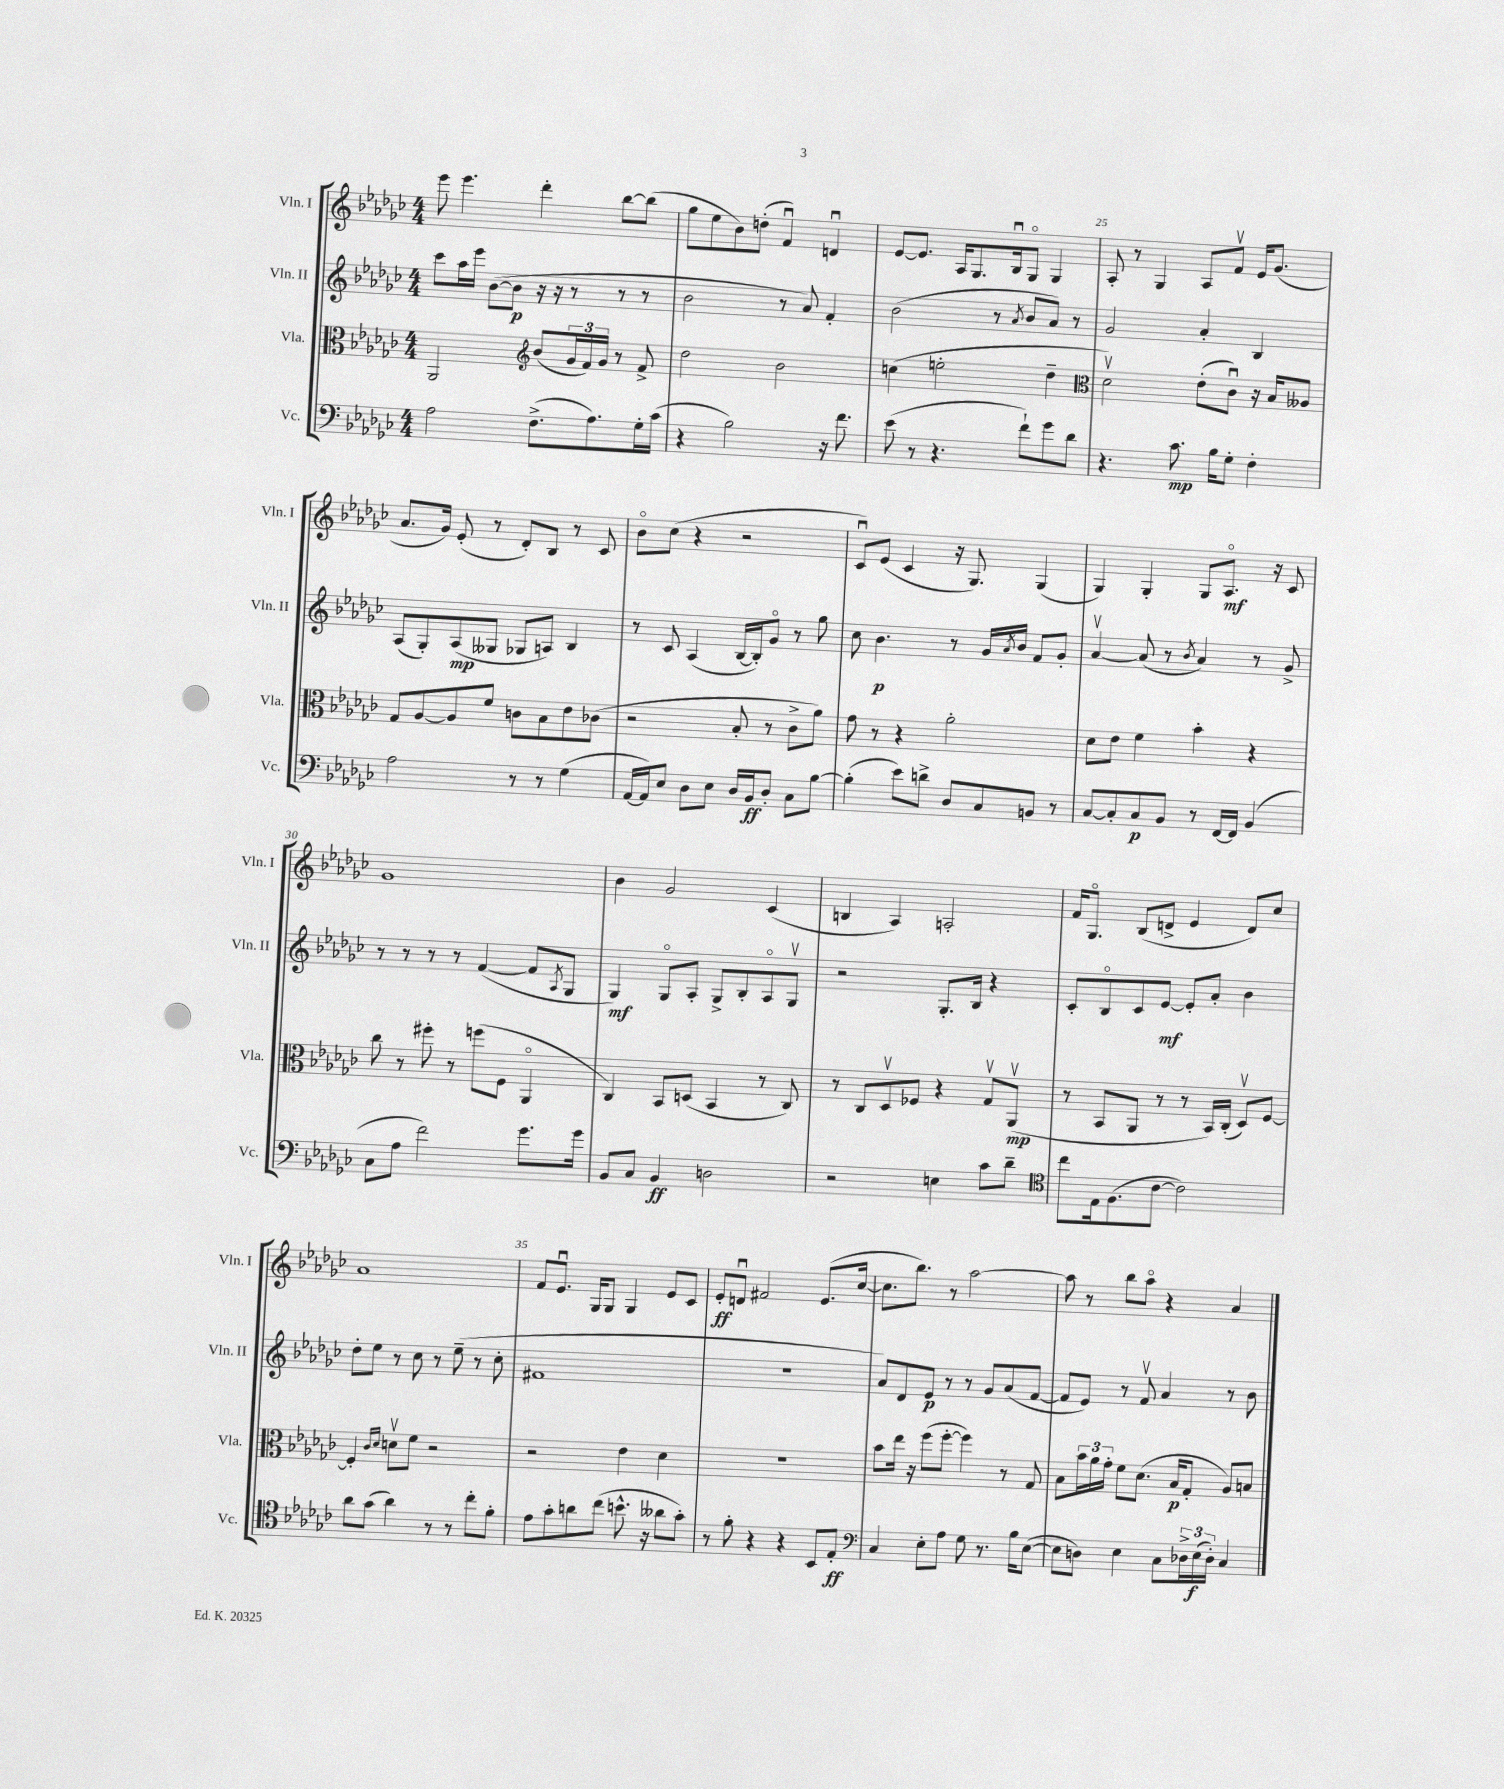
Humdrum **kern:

**kern	**dynam	**kern	**dynam	**kern	**dynam	**kern	**dynam
*part4	*part4	*part3	*part3	*part2	*part2	*part1	*part1
*staff4	*staff4	*staff3	*staff3	*staff2	*staff2	*staff1	*staff1
*I"Vc.	*	*I"Vla.	*	*I"Vln. II	*	*I"Vln. I	*
*I'Vc.	*	*I'Vla.	*	*I'Vln. II	*	*I'Vln. I	*
*clefF4	*	*clefC3	*	*clefG2	*	*clefG2	*
*k[b-e-a-d-g-c-]	*	*k[b-e-a-d-g-c-]	*	*k[b-e-a-d-g-c-]	*	*k[b-e-a-d-g-c-]	*
*M4/4	*	*M4/4	*	*M4/4	*	*M4/4	*
=22	=22	=22	=22	=22	=22	=22	=22
2A-\	.	2AA-/	.	8ccc-\L	.	8eee-\	.
.	.	.	.	16aa-\L	.	4.eee-\	.
.	.	.	.	16eee-\JJ	.	.	.
.	.	.	.	([8b-\L	.	.	.
.	.	.	.	8b-\J]	p	.	.
*	*	*clefG2	*	*	*	*	*
(8.F^\L	.	(8b-/L	.	16r	.	4ddd-'\	.
.	.	.	.	16r	.	.	.
.	.	24g-/L	.	8r	.	.	.
.	.	24f/)	.	.	.	.	.
8.A-\)	.	.	.	.	.	.	.
.	.	24g-/JJ	.	.	.	.	.
.	.	8r	.	8r	.	[8bb-\L	.
16G-'\L	.	8f^/	.	8r	.	(8bb-\J]	.
(16c-\JJ	.	.	.	.	.	.	.
=23	=23	=23	=23	=23	=23	=23	=23
4r	.	2dd-\	.	2b-\	.	8gg-\L	.
.	.	.	.	.	.	8ee-\	.
2B-\)	.	.	.	.	.	8b-\)	.
.	.	.	.	.	.	(8ddn'\J	.
.	.	2b-\	.	8r	.	4fu/)	.
.	.	.	.	8a-/)	.	.	.
16r	.	.	.	4f'/	.	4dnu/	.
8.f\	.	.	.	.	.	.	.
=24	=24	=24	=24	=24	=24	=24	=24
(8e-\	.	(4ccn\	.	(2b-\	.	[8e-/L	.
8r	.	.	.	.	.	8.e-/J]	.
4.r	.	2een'\	.	.	.	.	.
.	.	.	.	.	.	16A-/KL	.
.	.	.	.	.	.	8.G-/	.
.	.	.	.	8r	.	.	.
.	.	.	.	.	.	16B-u/k	.
.	.	.	.	8qa-/	.	.	.
8f`\L)	.	.	.	8b-/L	.	8G-/J	.
8g-\	.	4dd-~\	.	8a-/J)	.	4G-/	.
8d-\J	.	.	.	8r	.	.	.
=25	=25	=25	=25	=25	=25	=25	=25
*	*	*clefC3	*	*	*	*	*
4.r	.	2d-v\)	.	2g-/	.	8A-'/	.
.	.	.	.	.	.	8r	.
.	.	.	.	.	.	4G-/	.
8.c-\	mp	.	.	.	.	.	.
.	.	(8e-'\L	.	4a-'/	.	8A-/L	.
16B-\KL	.	.	.	.	.	.	.
8G-'\J	.	8c-u\J)	.	.	.	8fv/J	.
4F'\	.	16r	.	4B-/	.	16e-/KL	.
.	.	16B-/KL	.	.	.	(8.g-/J	.
.	.	8A--X/J	.	.	.	.	.
!!LO:LB:g=z
=26	=26	=26	=26	=26	=26	=26	=26
2A-\	.	8G-/L	.	(8A-/L	.	8.a-/L	.
.	.	[8A-/	.	8G-'/)	.	.	.
.	.	.	.	.	.	16g-/Jk)	.
.	.	8A-/]	.	(8A-/	mp	(8e-'/	.
.	.	8f/J	.	8G--X/J	.	8r	.
8r	.	8cn\L	.	8G-X/L	.	8d-'/L)	.
8r	.	8B-\	.	8An/J)	.	8B-/J	.
(4G-\	.	8e-\	.	4B-/	.	8r	.
.	.	(8c-X\J	.	.	.	8c-/	.
=27	=27	=27	=27	=27	=27	=27	=27
[16AA-/LL	.	2r	.	8r	.	8b-\L	.
16AA-/J])	.	.	.	.	.	.	.
8E-/J	.	.	.	8c-/	.	(8cc-\J	.
8D-\L	.	.	.	(4A-/	.	4r	.
8E-\J	.	.	.	.	.	.	.
16D-/LL	.	8B-'/	.	[16B-/LL	.	2r	.
16BB-/J	ff	.	.	16B-'/J])	.	.	.
8D-'/J	.	8r	.	8g-/J	.	.	.
8C-\L	.	8c-^\L	.	8r	.	.	.
[8B-\J	.	8a-\J)	.	8gg-\	.	.	.
=28	=28	=28	=28	=28	=28	=28	=28
(4B-'\]	.	8g-\	.	8cc-\	.	8c-u/L)	.
.	.	8r	.	4.b-\	p	(8e-/J	.
8e-\L)	.	4r	.	.	.	4c-/	.
8dn^\J	.	.	.	.	.	.	.
8D-/L	.	2a-'\	.	8r	.	16r	.
.	.	.	.	.	.	8.G-/)	.
8C-/	.	.	.	16g-/LL	.	.	.
.	.	.	.	8qa-/	.	.	.
.	.	.	.	16b-/JJ	.	.	.
8BBn/J	.	.	.	8f/L	.	(4G-/	.
8r	.	.	.	8g-'/J	.	.	.
=29	=29	=29	=29	=29	=29	=29	=29
[8C-/L	.	8d-\L	.	[4a-v/	.	4G-/)	.
8C-'/]	.	8e-\J	.	.	.	.	.
8C-/	p	4f\	.	(8a-/]	.	4G-'/	.
8BB-/J	.	.	.	8r	.	.	.
.	.	.	.	8qb-/	.	.	.
8r	.	4b-'\	.	4a-/)	.	8G-/L	.
[16FF/LL	.	.	.	.	.	8.A-/J	mf
16FF/JJ]	.	.	.	.	.	.	.
(4BB-/	.	4r	.	8r	.	.	.
.	.	.	.	.	.	16r	.
.	.	.	.	8g-^/	.	8c-/	.
!!LO:LB:g=z
=30	=30	=30	=30	=30	=30	=30	=30
8C-\L	.	8cc-\	.	8r	.	1g-	.
8A-\J	.	8r	.	8r	.	.	.
2f\)	.	8ff#X'\	.	8r	.	.	.
.	.	8r	.	8r	.	.	.
.	.	(8ffn\L	.	([4f/	.	.	.
.	.	8F\J	.	.	.	.	.
8.g-\L	.	4AA-/	.	8f/L]	.	.	.
.	.	.	.	8qA-/	.	.	.
.	.	.	.	8G-/J	.	.	.
16g-\Jk	.	.	.	.	.	.	.
=31	=31	=31	=31	=31	=31	=31	=31
8BB-/L	.	4C-/)	.	4G-/)	mf	4b-\	.
8C-/J	.	.	.	.	.	.	.
4BB-/	ff	8BB-/L	.	8G-/L	.	2g-/	.
.	.	(8Dn/J	.	8A-'/J	.	.	.
2Dn\	.	4BB-/	.	8G-^/L	.	.	.
.	.	.	.	8B-'/	.	.	.
.	.	8r	.	8A-/	.	(4c-/	.
.	.	8C-/)	.	8G-v/J	.	.	.
=32	=32	=32	=32	=32	=32	=32	=32
2r	.	8r	.	2r	.	4Bn/	.
.	.	8C-/L	.	.	.	.	.
.	.	8D-v/	.	.	.	4A-/)	.
.	.	8F-X/J	.	.	.	.	.
4En\	.	4r	.	8.G-'/L	.	2An'/	.
.	.	.	.	16B-/Jk	.	.	.
8c-\L	.	8G-v/L	.	4r	.	.	.
8d-~\J	.	(8AA-v/J	mp	.	.	.	.
=33	=33	=33	=33	=33	=33	=33	=33
*clefC4	*	*	*	*	*	*	*
8cc-\L	.	8r	.	8c-'/L	.	16f/KL	.
.	.	.	.	.	.	8.G-/J	.
16E-\k	.	8BB-/L	.	8B-/	.	.	.
(8.F\	.	.	.	.	.	.	.
.	.	8AA-/J	.	8c-/	.	(8B-/L	.
[8c-\J	.	8r	.	[8e-/J	mf	8dn^/J	.
2c-\])	.	8r	.	8e-'/L]	.	4e-/	.
.	.	16BB-/LL)	.	8a-'/J	.	.	.
.	.	(16C-'/JJ	.	.	.	.	.
.	.	8D-v/L)	.	4b-\	.	8d/L)	.
.	.	[8F/J	.	.	.	8cc-/J	.
!!LO:LB:g=z
=34	=34	=34	=34	=34	=34	=34	=34
8a-\L	.	4F'/]	.	8dd-'\L	.	1a-	.
(8g-\J	.	.	.	8ee-\J	.	.	.
.	.	16qqc-/LL	.	.	.	.	.
.	.	16qqd-/JJ	.	.	.	.	.
4a-\)	.	8dnv\L	.	8r	.	.	.
.	.	8f\J	.	8cc-\	.	.	.
8r	.	2r	.	8r	.	.	.
8r	.	.	.	(8ee-~\	.	.	.
8cc-'\L	.	.	.	8r	.	.	.
8f'\J	.	.	.	8cc-'\	.	.	.
=35	=35	=35	=35	=35	=35	=35	=35
8e-\L	.	2r	.	1f#X	.	8f/L	.
8g-'\	.	.	.	.	.	8.e-u/J	.
8an\	.	.	.	.	.	.	.
.	.	.	.	.	.	16G-/KL	.
(8cc-\J	.	.	.	.	.	8G-/J	.
8.bn^^\	.	4e-\	.	.	.	4G-/	.
16r	.	.	.	.	.	.	.
8a--X\L	.	4d-\	.	.	.	8e-/L	.
8g-'\J)	.	.	.	.	.	8c-/J	.
=36	=36	=36	=36	=36	=36	=36	=36
8r	.	1r	.	1r	.	8e-'/L	ff
8f'\	.	.	.	.	.	8dnu/J	.
4r	.	.	.	.	.	2f#X/	.
4r	.	.	.	.	.	.	.
8BB-/L	.	.	.	.	.	(8.e-/L	.
8E-'/J	ff	.	.	.	.	.	.
.	.	.	.	.	.	[16cc-/Jk	.
=37	=37	=37	=37	=37	=37	=37	=37
*clefF4	*	*	*	*	*	*	*
4C-/	.	8b-\L	.	8a-/L)	.	8.cc-\L]	.
.	.	16ee-\Jk	.	8d-/	.	.	.
.	.	16r	.	.	.	8.bb-\J)	.
8E-'\L	.	(8ff\L	.	8e-/J	p	.	.
8A-\J	.	[8ff'\J	.	8r	.	8r	.
8G-\	.	4ff\])	.	8r	.	[2aa-\	.
8.r	.	.	.	8g-/L	.	.	.
.	.	8r	.	(8a-/	.	.	.
16B-\KL	.	.	.	.	.	.	.
([8E-\J	.	8G-/	.	[8f/J	.	.	.
=38	=38	=38	=38	=38	=38	=38	=38
8E-\L]	.	8B-\L	.	8f/L]	.	8aa-\]	.
8Dn\J)	.	24b-\L	.	8e-/J)	.	8r	.
.	.	24a-\	.	.	.	.	.
.	.	24g-'\JJ	.	.	.	.	.
4E-\	.	8f\L	.	8r	.	8bb-\L	.
.	.	(8.d-\J	.	8fv/	.	8aa-\J	.
8C-\L	.	.	.	4a-/	.	4r	.
.	.	16B-/KL	p	.	.	.	.
24D-X^\L	.	8G-'/J	.	.	.	.	.
(24E-\	f	.	.	.	.	.	.
24D-'\JJ)	.	.	.	.	.	.	.
4C-/	.	8A-/L)	.	8r	.	4a-/	.
.	.	8Bn/J	.	8b-\	.	.	.
==	==	==	==	==	==	==	==
*-	*-	*-	*-	*-	*-	*-	*-
